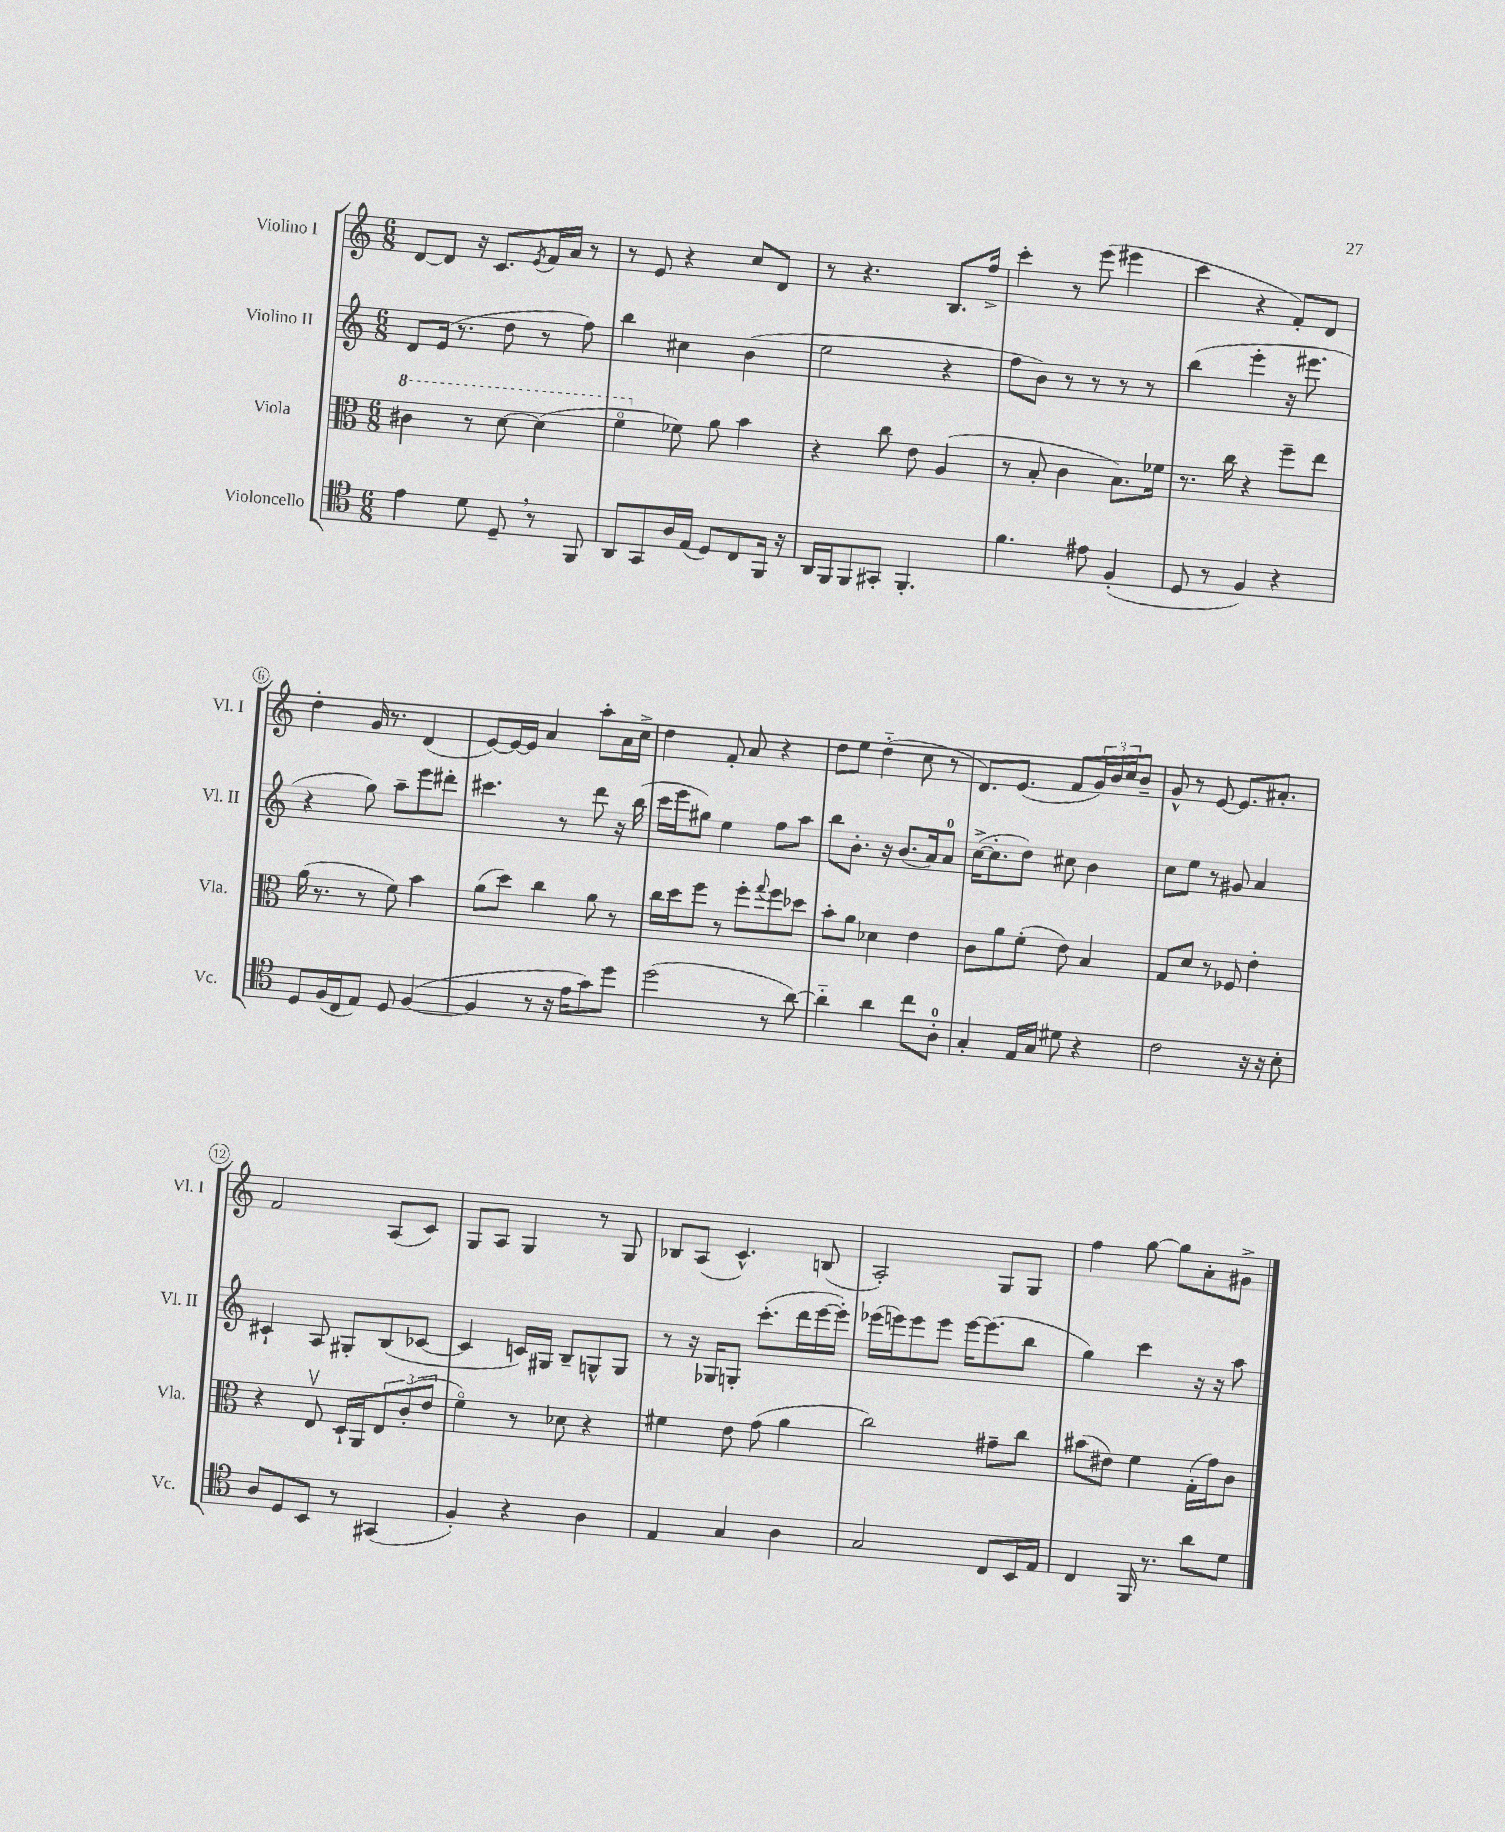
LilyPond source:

<<
\new StaffGroup <<
\new Staff = "s0" \with { instrumentName = "Violino I" shortInstrumentName = "Vl. I" } {
    \clef treble \key c \major \numericTimeSignature \time 6/8
    d'8~ d'8 r16 c'8. \acciaccatura { e'8 } f'16 a'16 r8 |
    r8 e'8 r4 c''8 d'8 |
    r8 r4. b8. f''16-> |
    c'''4-. r8 e'''8( eis'''4 |
    c'''4 r4 f'8-.) d'8 |
    d''4-. g'16 r8. d'4( |
    e'8~) e'16~ e'16 a'4 a''8-. a'16 c''16-> |
    d''4 f'8-. a'8 r4 |
    d''8 e''8 d''4-_( c''8 r8 |
    d'8.) e'8.( f'8 \tuplet 3/2 { g'16) b'16 c''16 } b'8-- |
    g'8-^ r8 e'8~ e'8. ais'8.-. |
    f'2 a8( c'8) |
    g8 a8 g4 r8 g8 |
    bes8 a8( c'4.-^) b8( |
    a2-.) g8 g8 |
    f''4 g''8~ g''8 a'8-. gis'8-> \bar "|." |
}
\new Staff = "s1" \with { instrumentName = "Violino II" shortInstrumentName = "Vl. II" } {
    \clef treble \key c \major \numericTimeSignature \time 6/8
    d'8 e'16( r8. d''8 r8 f''8) |
    b''4 cis''4 b'4( |
    e''2 r4 |
    f''8 b'8) r8 r8 r8 r8 |
    b''4( e'''4-. r16 eis'''8. |
    r4 g''8) a''8-- e'''8 dis'''8-. |
    cis'''4. r8 d'''8 r16 b''16( |
    c'''16 e'''16 gis''8) e''4 f''8 a''8 |
    b''8 b'8.-. r16 b'8.( a'16) a'8-0 |
    c''16~->( c''8.-. d''8) cis''8 b'4 |
    c''8 e''8 r8 gis'8 a'4 |
    cis'4-! a8 gis8-. b8( ces'8~ |
    ces'4 c'16) gis16 b8-- g8-^ g8 |
    r8 r16 ges16 g8-. c'''8.-.( d'''16 e'''16~ e'''16-.) |
    ees'''16( e'''16) e'''8 e'''8 e'''16~ e'''8.( b''8 |
    g''4) c'''4 r16 r16 a''8 \bar "|." |
}
\new Staff = "s2" \with { instrumentName = "Viola" shortInstrumentName = "Vla." } {
    \clef alto \key c \major \numericTimeSignature \time 6/8
    \ottava #1 cis''4 r8 d''8~ d''4( |
    f''4\flageolet \ottava #0 fes'8) a'8 b'4 |
    r4 c''8 e'8 a4( |
    r8 b8-. c'4 b8.) fes'16 |
    r8. c''16 r4 f''8-- e''8 |
    a'16( r8. r8 f'8) b'4 |
    a'8( d''8) c''4 a'8 r8 |
    c''16 d''16 f''8 r8 f''8-. \appoggiatura { g''8 } f''8 des''8 |
    b'8-. a'8 des'4 e'4 |
    c'8 a'8 f'8-.( e'8) b4 |
    g8 d'8 r8 fes8 e'4-. |
    r4 e8\upbow d16-! a,16 \tuplet 3/2 { e8 c'8-.( e'8 } |
    f'4\flageolet) r8 des'8 r4 |
    fis'4 e'8 g'8( a'4 |
    c''2) gis'8-- c''8 |
    bis'8( eis'8) f'4 g16-.( g'16) c'8 \bar "|." |
}
\new Staff = "s3" \with { instrumentName = "Violoncello" shortInstrumentName = "Vc." } {
    \clef tenor \key c \major \numericTimeSignature \time 6/8
    e'4 d'8 d8-- \breathe r8 f,8 |
    a,8 g,8 a16 e16( d8) c8 f,16 r16 |
    a,16 f,16 f,8 gis,8-. f,4.-. |
    f'4. eis'8 f4-.( |
    d8 r8 f4) r4 |
    d8 f16( c16 e8) d8 f4~( |
    f4 r8 r16 e'16 g'8) d''8 |
    d''2( r8 a'8~) |
    a'4-_ a'4 c''8 a8-0-. |
    g4-. e16 g16 dis'8 r4 |
    c'2 r16 r16 b8-. |
    a8 d8 b,8 r8 gis,4( |
    f4-.) r4 a4 |
    e4 g4 a4 |
    g2 c8 b,16 e16 |
    c4 f,16 r8. a'8 d'8 \bar "|." |
}
>>
>>
\layout { \context { \Score \override BarNumber.stencil = #(make-stencil-circler 0.1 0.3 ly:text-interface::print) } }
